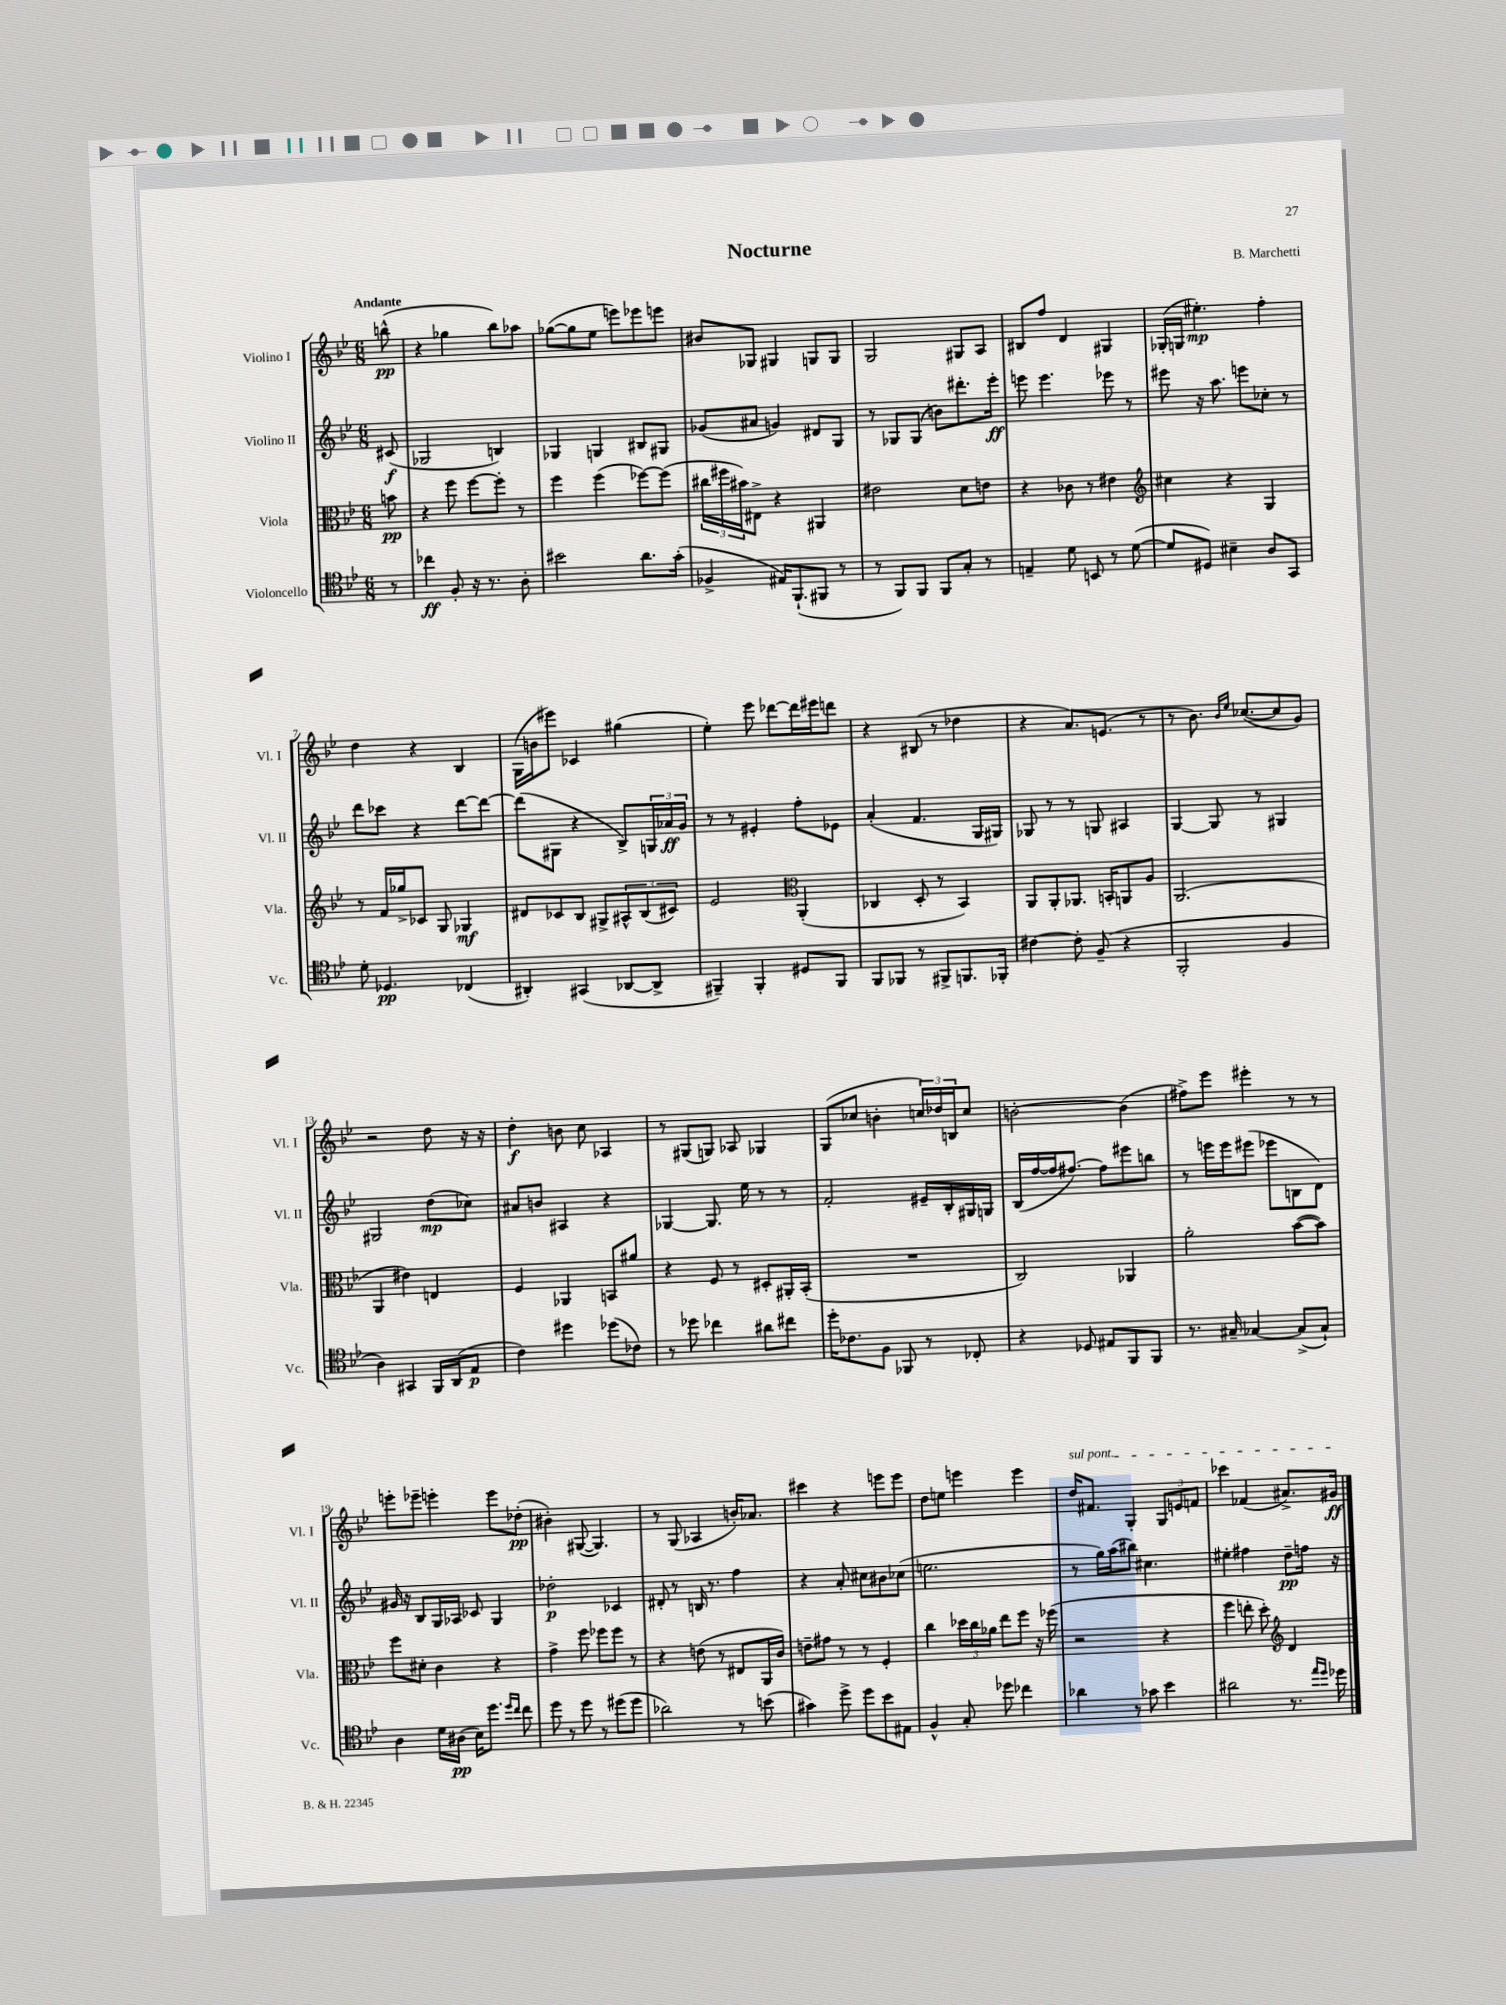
\header { title = "Nocturne" composer = "B. Marchetti" }
<<
\new StaffGroup <<
\new Staff = "s0" \with { instrumentName = "Violino I" shortInstrumentName = "Vl. I" } {
    \clef treble \key bes \major \numericTimeSignature \time 6/8 \partial 8 \tempo "Andante"
    b''8-^\pp( |
    r4 ges''4 bes''8) aes''8 |
    ges''8~( ges''8 ees''8 e'''8) ees'''8 e'''8 |
    bis'8 ges8 gis4 g8 g8 |
    g2 gis8 a8 |
    bis8 f''8 d'4 gis4 |
    ges16-.( g16 eis''4.-.\mp) f''4-. |
    d''4 r4 bes4 |
    g16( b'16 eis'''8) ces'4 gis''4( |
    ees''4-.) ees'''8 des'''8~ des'''16 eis'''16 d'''8 |
    r4 bis8( r8 des''4 |
    r4 a'8.) e'8.( r8 |
    r8 bes'8.) \grace { bes'16 ees''16 } ces''8.~( ces''8 g'8) |
    r2 d''8 r16 r16 |
    d''4-.\f b'8 c''8 aes4 |
    r8 gis8( g8) aes8 ges4 |
    g8( ces''8 b'4-. \tuplet 3/2 { c''16) des''16 b16 } c''8 |
    b'2~-. b'4( |
    fis''8->) ees'''8 eis'''4-. r8 r8 |
    e'''8-. ees'''8-- e'''4-. e'''8 des''8-.\pp( |
    bis'4-.) gis8~( gis4.) |
    r8 g8( aes4 b'16-.) aes'8. |
    cis'''4 r4 e'''8 e'''8 |
    d''8 e''8 e'''4 e'''4 |
    \once \override TextSpanner.bound-details.left.text = \markup { \italic "sul pont." } d''16\startTextSpan fis'8. g4-. \tuplet 3/2 { g8 e'8 f'8 } |
    ces'''4 fes'4( ais'8.->) gis'16\ff\stopTextSpan \bar "|." |
}
\new Staff = "s1" \with { instrumentName = "Violino II" shortInstrumentName = "Vl. II" } {
    \clef treble \key bes \major \numericTimeSignature \time 6/8 \partial 8
    cis'8\f( |
    ges2 b4) |
    ges4 g4 bis8 gis8 |
    ges'8( ais'8 g'4) dis'8 g8 |
    r8 ges8 ges8( b'8) dis'''8.-. ees'''16-.\ff |
    e'''8 e'''4. ees'''8 r8 |
    eis'''8 r16 a''8. e'''8 ces''8-. r8 |
    d'''8 ces'''8 r4 d'''8~ d'''8~ |
    d'''8( gis8 r4 bes8->) \tuplet 3/2 { g16 aes'16\ff g'16 } |
    r8 r8 eis'4-. f''8-. ees'8 |
    a'4-.( f'4. g16 gis16) |
    ges8 r8 r8 g8 ais4 |
    g4~ g8 r8 gis4 |
    gis2 d''8\mp( ces''8) |
    ais'8 b'8 ais4 r4 |
    ges4~ ges8. ees''16 r8 r8 |
    f'2-. eis'16-- bes16-. gis16 g16 |
    bes16( f''16~ f''16 fis''8.~) fis''8 eis'''8 b''8 |
    r8 e'''16 e'''16 eis'''8( ees'''8 b8 d'8) |
    gis'16 r16 bes8 g16 aes16 ces'8 g4 |
    des''2-.\p ces'4 |
    dis'8-. r8 b16 r8. f''4 |
    r4 a'8-. cis''8 bis'8 ces''8( |
    e''2. |
    r8 g''16) a''16( bis''8) cis''4. |
    eis''4-. fis''4 d''8--\pp f''16 r16 \bar "|." |
}
\new Staff = "s2" \with { instrumentName = "Viola" shortInstrumentName = "Vla." } {
    \clef alto \key bes \major \numericTimeSignature \time 6/8 \partial 8
    b'8\pp |
    r4 f''8 f''8~ f''8-. r8 |
    f''4 f''4( fes''8~) fes''8( |
    \tuplet 3/2 { cis''16 fis''16 bis'16) } eis8-> r4 ais,4 |
    eis'2 d'8 e'8 |
    r4 ces'8 r8 eis'4 |
    \clef treble cis''4 r4 g4 |
    r8 f'16 ges''16-> ces'8 g8 ges4\mf |
    dis'8 ces'8 bes8 gis8-> \tuplet 3/2 { ais8-^ bes8( cis'8) } |
    ees'2 \clef alto a,4-.( |
    ces4 d8-. r8 bes,4) |
    a,8 a,8-. aes,8. b,16-. a,8 a8 |
    a,2.( |
    a,4 eis'4) e4 |
    f4 aes,4 b,8 ais'8 |
    r4 f8 r8 dis8-. ais,16-. bes,16-.( |
    R2. |
    c2) aes,4 |
    a'2-. bes'8~( bes'8) |
    f''8 dis'8-. c'4 r4 |
    g'4-> f''8 fes''8 fes''8 r8 |
    r4 e'8( r8 eis8 a,16 c'16) |
    e'8-- gis'8 r8 r8 f4-. |
    c''4 \tuplet 3/2 { des''16 c''16 aes'16 } ees''8 f''8 r16 fes''16( |
    r2 r4 |
    f''4 e''8-. d''8-.) \clef treble d'4 \bar "|." |
}
\new Staff = "s3" \with { instrumentName = "Violoncello" shortInstrumentName = "Vc." } {
    \clef tenor \key bes \major \numericTimeSignature \time 6/8 \partial 8
    r8 |
    ces''4\ff f8-. r16 r8. a8-. |
    bis'2 a'8. g'16-.( |
    fes4-> eis16) f,8.-!( fis,8 r8 |
    r8 f,8) f,8 f,8 g8-. r8 |
    e4-- d'8 b,8 r8 d'8~( |
    d'8 dis8) bis4-- a8 g,8 |
    d'8-. des4.\pp ces4( |
    ais,4-.) gis,4( aes,8~ aes,8-> |
    fis,4--) fis,4-. dis8 fis,8 |
    f,8 fes,8 r8 fis,8-> f,8. fes,16-. |
    cis'4~ cis'8-. f8--( r4 |
    f,2-. f4 |
    a4) gis,4 f,16 a,16( ees8\p |
    c'4) dis''4 des''8( ces'8) |
    r8 des''8 ces''4 ais'8 cis''8 |
    d''16-. ces'8. f8 fes,8 r8 ces8-. |
    r4 des8 eis8 f,8 f,8 |
    r8. gis16-- ges4~ ges8->( ges8-!) |
    a4 d'16 ais16\pp( bes16) d''8. \grace { d''16 c''16 } c''8 |
    d''8 r8 d''8 r8 dis''8( dis''8 |
    aes'2) r8 b'8( |
    gis'4) d''8-> d''8 bes'8 eis8 |
    f4-^ g8-. des''8 ces''4 |
    aes'4 r8 ges'8 bes'4 |
    ais'2 r8. \grace { ees''16 d''16 } des''16 \bar "|." |
}
>>
>>
